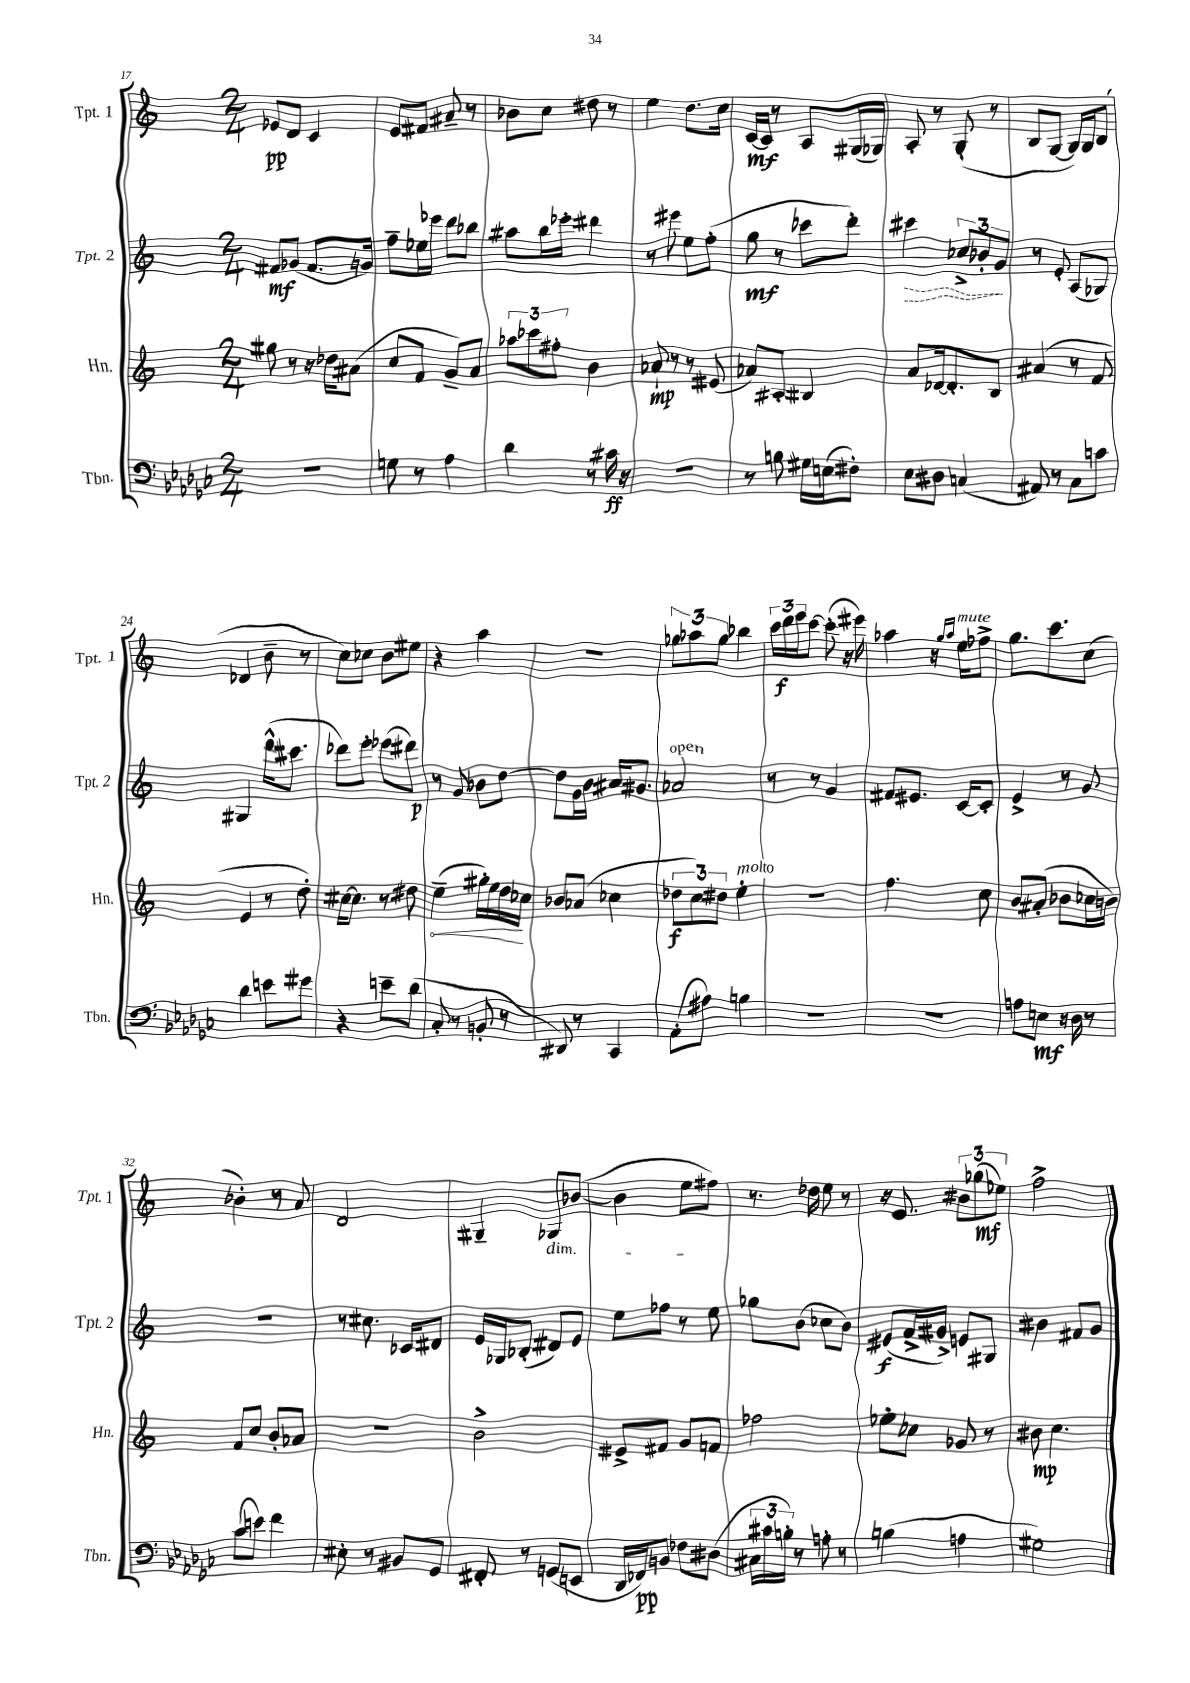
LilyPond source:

<<
\new StaffGroup <<
\new Staff = "s0" \with { instrumentName = "Tpt. 1" shortInstrumentName = "Tpt. 1" } {
    \clef treble \key c \major \numericTimeSignature \time 2/4
    ees'8\pp d'8 c'4 |
    e'8 fis'8 ais'8-- r8 |
    bes'8 c''8 dis''8 r8 |
    e''4 d''8. c''16 |
    c'16~\mf c'16 r8 a8 gis16( ges16) |
    a8-. r8 g8-.( r8 |
    b8 g8~ g16) g16 b8( |
    des'4 b'8-- r8 |
    c''8) ces''8 b'8 eis''8 |
    r4 a''4 |
    r2 |
    \tuplet 3/2 { ges''8 aes''8 ges''8 } bes''4 |
    \tuplet 3/2 { c'''16 d'''16\f e'''16 } c'''8~ c'''8-.( r16 eis'''16) |
    aes''4 r16 \grace { g''16 aes''16 } e''16^\markup { \italic "mute" } fes''8-> |
    g''8. c'''8. c''8( |
    bes'4-.) r8 a'8 |
    d'2 |
    gis4-- ges8\dim bes'8~( |
    bes'4 e''8 fis''8\!) |
    r8. des''16 e''8 r8 |
    r16 e'8. \tuplet 3/2 { bis'8 ges''8\mf( ees''8) } |
    f''2-> \bar "|." |
}
\new Staff = "s1" \with { instrumentName = "Tpt. 2" shortInstrumentName = "Tpt. 2" } {
    \clef treble \key c \major \numericTimeSignature \time 2/4
    fis'8\mf ges'8( fis'8. g'16) |
    f''8-- ees''16 ees'''16 d'''8 bes''8 |
    ais''8 b''16 ees'''16-. dis'''4 |
    r8 eis'''8 e''8 f''8-.( |
    g''8\mf r8 ces'''8 d'''8-.) |
    \once \override Hairpin.style = #'dashed-line cis'''4\> \tuplet 3/2 { ces''8-> bes'8-. g'8\! } |
    r8 e'8-. a8( ges8) |
    gis4 d'''16-^( cis'''8. |
    des'''8) e'''8-. ees'''8( dis'''8\p) |
    r8 g'8 bes'8 d''8~ |
    d''8 g'16 b'16 ais'16 gis'8. |
    aes'2^\markup { \italic "open" } |
    r8 r8 g'4 |
    fis'8 eis'8. c'16~ c'8-. |
    e'4-> r8 g'8 |
    r2 |
    r8 cis''8. ces'16 dis'8 |
    e'16 ges16 bes8-.( dis'8) e'8 |
    e''8 fes''8 r8 e''8 |
    ges''8 b'8( ces''8 b'8) |
    eis'8\f( f'16-> gis'16->) e'8 gis8 |
    bis'4 fis'8 g'8 \bar "|." |
}
\new Staff = "s2" \with { instrumentName = "Hn." shortInstrumentName = "Hn." } {
    \clef treble \key c \major \numericTimeSignature \time 2/4
    gis''8 r8 r16 des''16 ais'8( |
    c''8 f'8 g'8--) a'8 |
    \tuplet 3/2 { aes''8 ces'''8 fis''8-. } b'4 |
    aes'8-!\mp r8 r8 eis'8( |
    aes'8) ais8-. bis4 |
    a'8 des'16~ des'8.-. b8 |
    ais'4( r8 f'8 |
    e'4 r8 d''8-.) |
    cis''16~ cis''8. r8 dis''8 |
    \once \override Hairpin.circled-tip = ##t e''4--\<( gis''16-.) e''16 d''16 ces''16\! |
    bes'8 aes'8( ces''4 |
    \tuplet 3/2 { des''8\f c''8) dis''8 } e''4-.^\markup { \italic "molto" } |
    r2 |
    f''4. c''8 |
    b'8 ais'8-.( bes'8 ces''16 b'16) |
    f'8 c''8 b'8-. aes'8 |
    R2 |
    b'2-> |
    eis'8-> fis'8 g'8 f'8 |
    fes''2 |
    ees''8-. ces''8 ges'8 r8 |
    bis'8\mp c''4. \bar "|." |
}
\new Staff = "s3" \with { instrumentName = "Tbn." shortInstrumentName = "Tbn." } {
    \clef bass \key ges \major \numericTimeSignature \time 2/4
    R2 |
    g8 r8 aes4 |
    des'4 r8 cis'16\ff r16 |
    r2 |
    r8 b8 gis16 e16( fis8-.) |
    ees8 dis8 c4( |
    ais,8) r8 ces8 c'8 |
    des'4 e'8 gis'8 |
    r4 e'8-- des'8( |
    ces8-. r8 b,8-. r8 |
    dis,8) r8 ces,4 |
    aes,8-.( ais8) b4 |
    r2 |
    r2 |
    a8 e8\mf r16 des16 r8 |
    ces'8( e'8) f'4 |
    eis8-. r8 bis,8 ges,8 |
    fis,8-. r8 g,8( e,8 |
    des,16 fes,16\pp) b,8 fes8 dis8( |
    \tuplet 3/2 { cis16 cis'16 b16-.) } r8 a8-. r8 |
    b4( a4 |
    gis2) \bar "|." |
}
>>
>>
\layout { \context { \Score currentBarNumber = #17 } }
